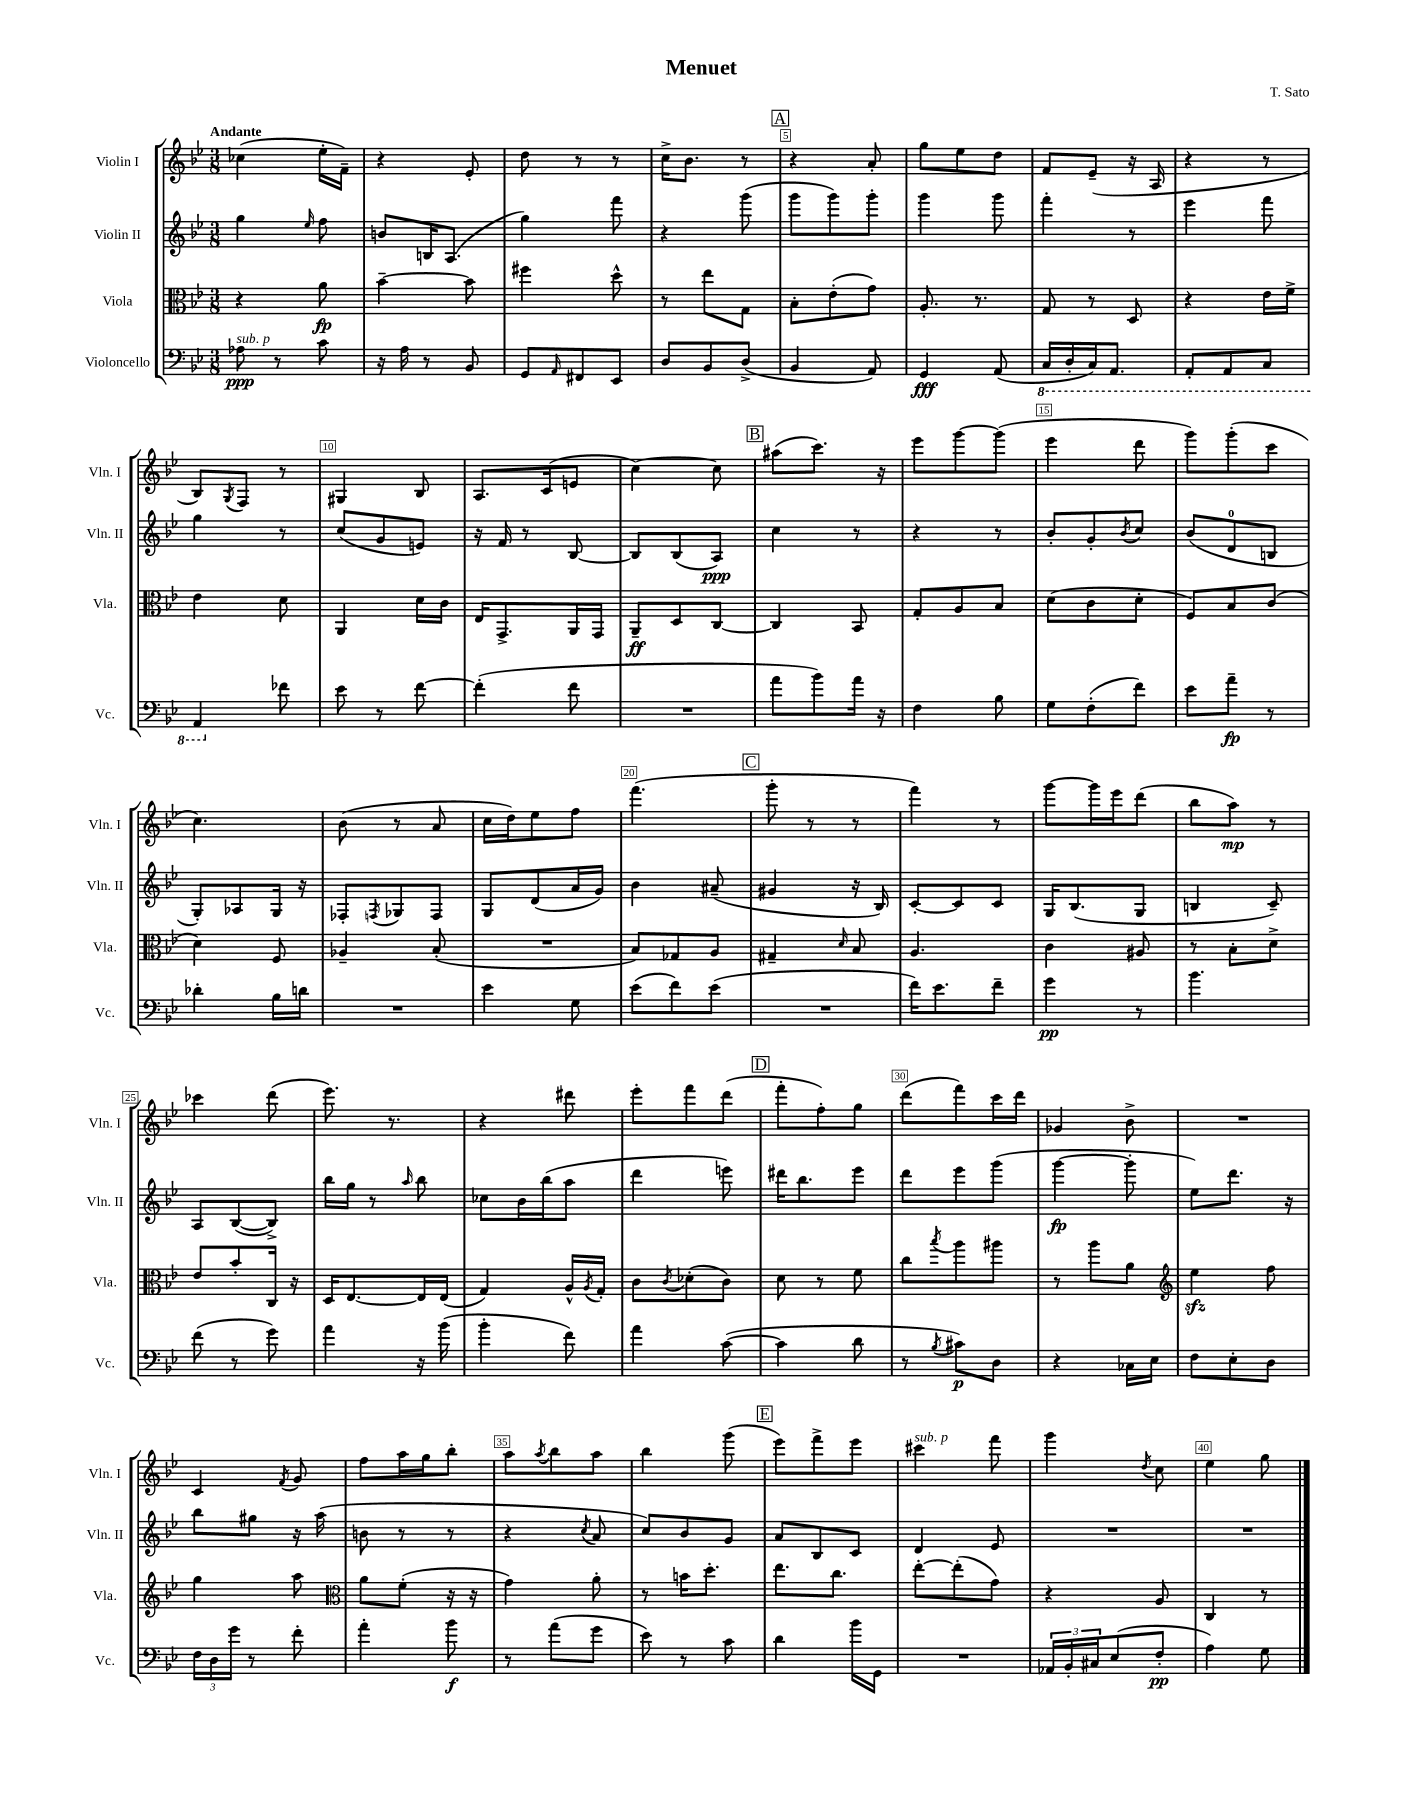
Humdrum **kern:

**kern	**dynam	**kern	**dynam	**kern	**dynam	**kern	**dynam
*part4	*part4	*part3	*part3	*part2	*part2	*part1	*part1
*staff4	*staff4	*staff3	*staff3	*staff2	*staff2	*staff1	*staff1
*I"Violoncello	*	*I"Viola	*	*I"Violin II	*	*I"Violin I	*
*I'Vc.	*	*I'Vla.	*	*I'Vln. II	*	*I'Vln. I	*
*clefF4	*	*clefC3	*	*clefG2	*	*clefG2	*
*k[b-e-]	*	*k[b-e-]	*	*k[b-e-]	*	*k[b-e-]	*
*M3/8	*	*M3/8	*	*M3/8	*	*M3/8	*
=1	=1	=1	=1	=1	=1	=1	=1
!	!	!	!	!	!	!LO:TX:a:B:t=Andante	!
!LO:TX:a:i:t=sub. p	!	!	!	!	!	!	!
8A-X\	ppp	4r	.	4gg\	.	(4cc-X\	.
8r	.	.	.	.	.	.	.
.	.	.	.	16qqee-/	.	.	.
8c\	.	8a\	fp	8ff\	.	16ee-'\LL	.
.	.	.	.	.	.	16f~\JJ)	.
=2	=2	=2	=2	=2	=2	=2	=2
16r	.	[4b-~\	.	8bn/L	.	4r	.
16A\	.	.	.	.	.	.	.
8r	.	.	.	16Bn/K	.	.	.
.	.	.	.	(8.A/J	.	.	.
8BB-/	.	8b-\]	.	.	.	8e-'/	.
=3	=3	=3	=3	=3	=3	=3	=3
8GG/L	.	4ff#X\	.	4gg\)	.	8dd\	.
16qqAA/	.	.	.	.	.	.	.
8FF#X/	.	.	.	.	.	8r	.
8EE-/J	.	8dd^^\	.	8fff\	.	8r	.
=4	=4	=4	=4	=4	=4	=4	=4
8D/L	.	8r	.	4r	.	16cc^\KL	.
.	.	.	.	.	.	8.b-\J	.
8BB-/	.	8ee-\L	.	.	.	.	.
(8D^/J	.	8G\J	.	(8ggg\	.	8r	.
!!LO:REH:place=s1:t=A
=5	=5	=5	=5	=5	=5	=5	=5
4BB-/	.	8B-'\L	.	8ggg\L	.	4r	.
.	.	(8e-'\	.	8ggg\)	.	.	.
8AA/)	.	8g\J)	.	8ggg'\J	.	8a'/	.
=6	=6	=6	=6	=6	=6	=6	=6
4GG/	fff	8.A'/	.	4ggg\	.	8gg\L	.
.	.	.	.	.	.	8ee-\	.
.	.	8.r	.	.	.	.	.
(8AA/	.	.	.	8ggg\	.	8dd\J	.
=7	=7	=7	=7	=7	=7	=7	=7
*8ba	*	*	*	*	*	*	*
16CC/LL	.	8G/	.	4fff'\	.	8f/L	.
16DD'/	.	.	.	.	.	.	.
16CC/J)	.	8r	.	.	.	(8e-~/J	.
8.AAA/J	.	.	.	.	.	.	.
.	.	8D/	.	8r	.	16r	.
.	.	.	.	.	.	16A/	.
=8	=8	=8	=8	=8	=8	=8	=8
8AAA'/L	.	4r	.	4eee-\	.	4r	.
8AAA/	.	.	.	.	.	.	.
8CC/J	.	16e-\LL	.	8fff\	.	8r	.
.	.	16f^\JJ	.	.	.	.	.
!!LO:LB:g=z
=9	=9	=9	=9	=9	=9	=9	=9
4AAA/	.	4e-\	.	4gg\	.	8B-/L)	.
.	.	.	.	.	.	8qG/	.
.	.	.	.	.	.	8F/J	.
*X8ba	*	*	*	*	*	*	*
8f-X\	.	8d\	.	8r	.	8r	.
=10	=10	=10	=10	=10	=10	=10	=10
8e-\	.	4AA/	.	(8cc/L	.	4G#X/	.
8r	.	.	.	8g/	.	.	.
[8f\	.	16d\LL	.	8en/J)	.	8B-/	.
.	.	16c\JJ	.	.	.	.	.
=11	=11	=11	=11	=11	=11	=11	=11
(4f'\]	.	16E-/KL	.	16r	.	8.A/L	.
.	.	8.GG^/	.	16f/	.	.	.
.	.	.	.	8r	.	.	.
.	.	.	.	.	.	(16c/k	.
8f\	.	16AA/L	.	[8B-/	.	8en/J	.
.	.	16GG/JJ	.	.	.	.	.
=12	=12	=12	=12	=12	=12	=12	=12
4.r	.	8AA~/L	ff	8B-/L]	.	[4cc\)	.
.	.	8D/	.	(8B-/	.	.	.
.	.	[8C/J	.	8A/J)	ppp	8cc\]	.
!!LO:REH:place=s1:t=B
=13	=13	=13	=13	=13	=13	=13	=13
8a\L	.	4C/]	.	4cc\	.	(8aa#X\L	.
8b-\)	.	.	.	.	.	8.ccc\J)	.
16a\Jk	.	8BB-/	.	8r	.	.	.
16r	.	.	.	.	.	16r	.
=14	=14	=14	=14	=14	=14	=14	=14
4F\	.	8G'/L	.	4r	.	8eee-\L	.
.	.	8A/	.	.	.	[8ggg\	.
8B-\	.	8B-/J	.	8r	.	(8ggg\J]	.
=15	=15	=15	=15	=15	=15	=15	=15
8G\L	.	(8d\L	.	8b-'/L	.	4eee-\	.
(8F'\	.	8c\	.	8g'/	.	.	.
.	.	.	.	8qb-/	.	.	.
8f\J)	.	8d'\J	.	8cc/J	.	8ddd\	.
=16	=16	=16	=16	=16	=16	=16	=16
8e-\L	.	8F/L)	.	(8b-/L	.	8ggg\L)	.
8a~\J	fp	8B-/	.	8d/	.	(8ggg'\	.
8r	.	(8c/J	.	8Bn/J	.	8ccc\J	.
!!LO:LB:g=z
=17	=17	=17	=17	=17	=17	=17	=17
4d-X'\	.	4d\)	.	8G'/L)	.	4.cc\)	.
.	.	.	.	8A-X/	.	.	.
16B-\LL	.	8F/	.	16G/Jk	.	.	.
16dn\JJ	.	.	.	16r	.	.	.
=18	=18	=18	=18	=18	=18	=18	=18
4.r	.	4A-X~/	.	8F-X'/L	.	(8b-\	.
.	.	.	.	8qFn/	.	.	.
.	.	.	.	8G-X/	.	8r	.
.	.	(8B-'/	.	8F/J	.	8a/	.
=19	=19	=19	=19	=19	=19	=19	=19
4e-\	.	4.r	.	8G/L	.	16cc\LL	.
.	.	.	.	.	.	16dd\J)	.
.	.	.	.	(8d/	.	8ee-\	.
8G\	.	.	.	16a/L	.	8ff\J	.
.	.	.	.	16g/JJ)	.	.	.
=20	=20	=20	=20	=20	=20	=20	=20
(8e-\L	.	8B-/L)	.	4b-\	.	(4.fff\	.
8f\)	.	8G-X/	.	.	.	.	.
(8e-\J	.	8A/J	.	(8a#X~/	.	.	.
!!LO:REH:place=s1:t=C
=21	=21	=21	=21	=21	=21	=21	=21
4.r	.	4G#X~/	.	4g#X/	.	8ggg'\	.
.	.	.	.	.	.	8r	.
.	.	16qqd/	.	.	.	.	.
.	.	8B-/	.	16r	.	8r	.
.	.	.	.	16B-/)	.	.	.
=22	=22	=22	=22	=22	=22	=22	=22
16f\KL)	.	4.A/	.	[8c'/L	.	4fff\)	.
8.e-\	.	.	.	.	.	.	.
.	.	.	.	8c/]	.	.	.
8f~\J	.	.	.	8c/J	.	8r	.
=23	=23	=23	=23	=23	=23	=23	=23
4g\	pp	4c\	.	16G/KL	.	[8ggg\L	.
.	.	.	.	(8.B-/	.	.	.
.	.	.	.	.	.	16ggg\L]	.
.	.	.	.	.	.	16eee-\J	.
8r	.	8A#X/	.	8G/J	.	(8ddd\J	.
=24	=24	=24	=24	=24	=24	=24	=24
4.b-\	.	8r	.	4Bn/	.	8bb-\L	.
.	.	8B-'\L	.	.	.	8aa\J)	mp
.	.	8d^\J	.	8c~/)	.	8r	.
!!LO:LB:g=z
=25	=25	=25	=25	=25	=25	=25	=25
(8f\	.	8e-/L	.	8A/L	.	4ccc-X\	.
8r	.	8b-'/	.	([8B-/	.	.	.
8g\)	.	16C/Jk	.	8B-^/J])	.	(8ddd\	.
.	.	16r	.	.	.	.	.
=26	=26	=26	=26	=26	=26	=26	=26
4a\	.	16D/KL	.	16bb-\LL	.	8.eee-\)	.
.	.	[8.E-/	.	16gg\JJ	.	.	.
.	.	.	.	8r	.	.	.
.	.	.	.	.	.	8.r	.
.	.	.	.	16qqaa/	.	.	.
16r	.	16E-/L]	.	8bb-\	.	.	.
(16b-\	.	(16E-/JJ	.	.	.	.	.
=27	=27	=27	=27	=27	=27	=27	=27
4b-'\	.	4G/)	.	8cc-X\L	.	4r	.
.	.	.	.	16b-\L	.	.	.
.	.	.	.	(16bb-\J	.	.	.
8f\)	.	16A^^/LL	.	8aa\J	.	8ddd#X\	.
.	.	8qA/	.	.	.	.	.
.	.	16G'/JJ	.	.	.	.	.
=28	=28	=28	=28	=28	=28	=28	=28
4a\	.	8c\L	.	4ddd\	.	8eee-'\L	.
.	.	8qc/	.	.	.	.	.
.	.	(8d-X'\	.	.	.	8fff\	.
([8c\	.	8c\J)	.	8eeen\)	.	(8ddd\J	.
!!LO:REH:place=s1:t=D
=29	=29	=29	=29	=29	=29	=29	=29
4c\]	.	8d\	.	16ddd#X\KL	.	8fff'\L	.
.	.	.	.	8.bb-\	.	.	.
.	.	8r	.	.	.	8ff'\)	.
8d\	.	8f\	.	8eee-\J	.	8gg\J	.
=30	=30	=30	=30	=30	=30	=30	=30
8r	.	8cc\L	.	8ddd\L	.	(8ddd\L	.
8qB-/	.	8qbb-/	.	.	.	.	.
8c#X\L)	p	8aa\	.	8eee-\	.	8fff\)	.
8D\J	.	8aa#X\J	.	(8ggg\J	.	16ccc\L	.
.	.	.	.	.	.	16ddd\JJ	.
=31	=31	=31	=31	=31	=31	=31	=31
4r	.	8r	.	[4ggg\	fp	4g-X/	.
.	.	8aa\L	.	.	.	.	.
16C-X\LL	.	8a\J	.	8ggg'\]	.	8b-^\	.
16E-\JJ	.	.	.	.	.	.	.
=32	=32	=32	=32	=32	=32	=32	=32
*	*	*clefG2	*	*	*	*	*
8F\L	.	4ee-zz\	.	8ee-\L)	.	4.r	.
8E-'\	.	.	.	8.ddd\J	.	.	.
8D\J	.	8ff\	.	.	.	.	.
.	.	.	.	16r	.	.	.
!!LO:LB:g=z
=33	=33	=33	=33	=33	=33	=33	=33
24F\LL	.	4gg\	.	8bb-\L	.	4c/	.
24D\	.	.	.	.	.	.	.
24g\JJ	.	.	.	.	.	.	.
8r	.	.	.	8gg#X\J	.	.	.
.	.	.	.	.	.	8qf/	.
8f'\	.	8aa\	.	16r	.	8g/	.
.	.	.	.	(16aa\	.	.	.
=34	=34	=34	=34	=34	=34	=34	=34
*	*	*clefC3	*	*	*	*	*
4a'\	.	8a\L	.	8bn\	.	8ff\L	.
.	.	(8f'\J	.	8r	.	16aa\L	.
.	.	.	.	.	.	16gg\J	.
8b-\	f	16r	.	8r	.	8bb-'\J	.
.	.	16r	.	.	.	.	.
=35	=35	=35	=35	=35	=35	=35	=35
8r	.	4g\)	.	4r	.	8aa\L	.
.	.	.	.	.	.	8qaa/	.
(8a\L	.	.	.	.	.	8bb-\	.
.	.	.	.	8qcc/	.	.	.
8g\J	.	8a'\	.	8a/	.	8aa\J	.
=36	=36	=36	=36	=36	=36	=36	=36
8e-\)	.	8r	.	8cc/L)	.	4bb-\	.
8r	.	16bn\KL	.	8b-/	.	.	.
.	.	8.dd'\J	.	.	.	.	.
8c\	.	.	.	8g/J	.	(8ggg\	.
!!LO:REH:place=s1:t=E
=37	=37	=37	=37	=37	=37	=37	=37
4d\	.	8.ee-\L	.	8a/L	.	8eee-\L)	.
.	.	.	.	8B-/	.	8fff^\	.
.	.	8.cc\J	.	.	.	.	.
16b-\LL	.	.	.	8c/J	.	8eee-\J	.
16GG\JJ	.	.	.	.	.	.	.
=38	=38	=38	=38	=38	=38	=38	=38
!	!	!	!	!	!	!LO:TX:a:i:t=sub. p	!
4.r	.	[8ee-'\L	.	4d/	.	4ccc#X\	.
.	.	(8ee-'\]	.	.	.	.	.
.	.	8g\J)	.	8e-/	.	8fff\	.
=39	=39	=39	=39	=39	=39	=39	=39
24AA-X/LL	.	4r	.	4.r	.	4ggg\	.
24BB-'/	.	.	.	.	.	.	.
24C#X/J	.	.	.	.	.	.	.
(8E-/	.	.	.	.	.	.	.
.	.	.	.	.	.	8qdd/	.
8F'/J	pp	8A/	.	.	.	8cc\	.
=40	=40	=40	=40	=40	=40	=40	=40
4A\)	.	4C/	.	4.r	.	4ee-\	.
8G\	.	8r	.	.	.	8gg\	.
==	==	==	==	==	==	==	==
*-	*-	*-	*-	*-	*-	*-	*-
